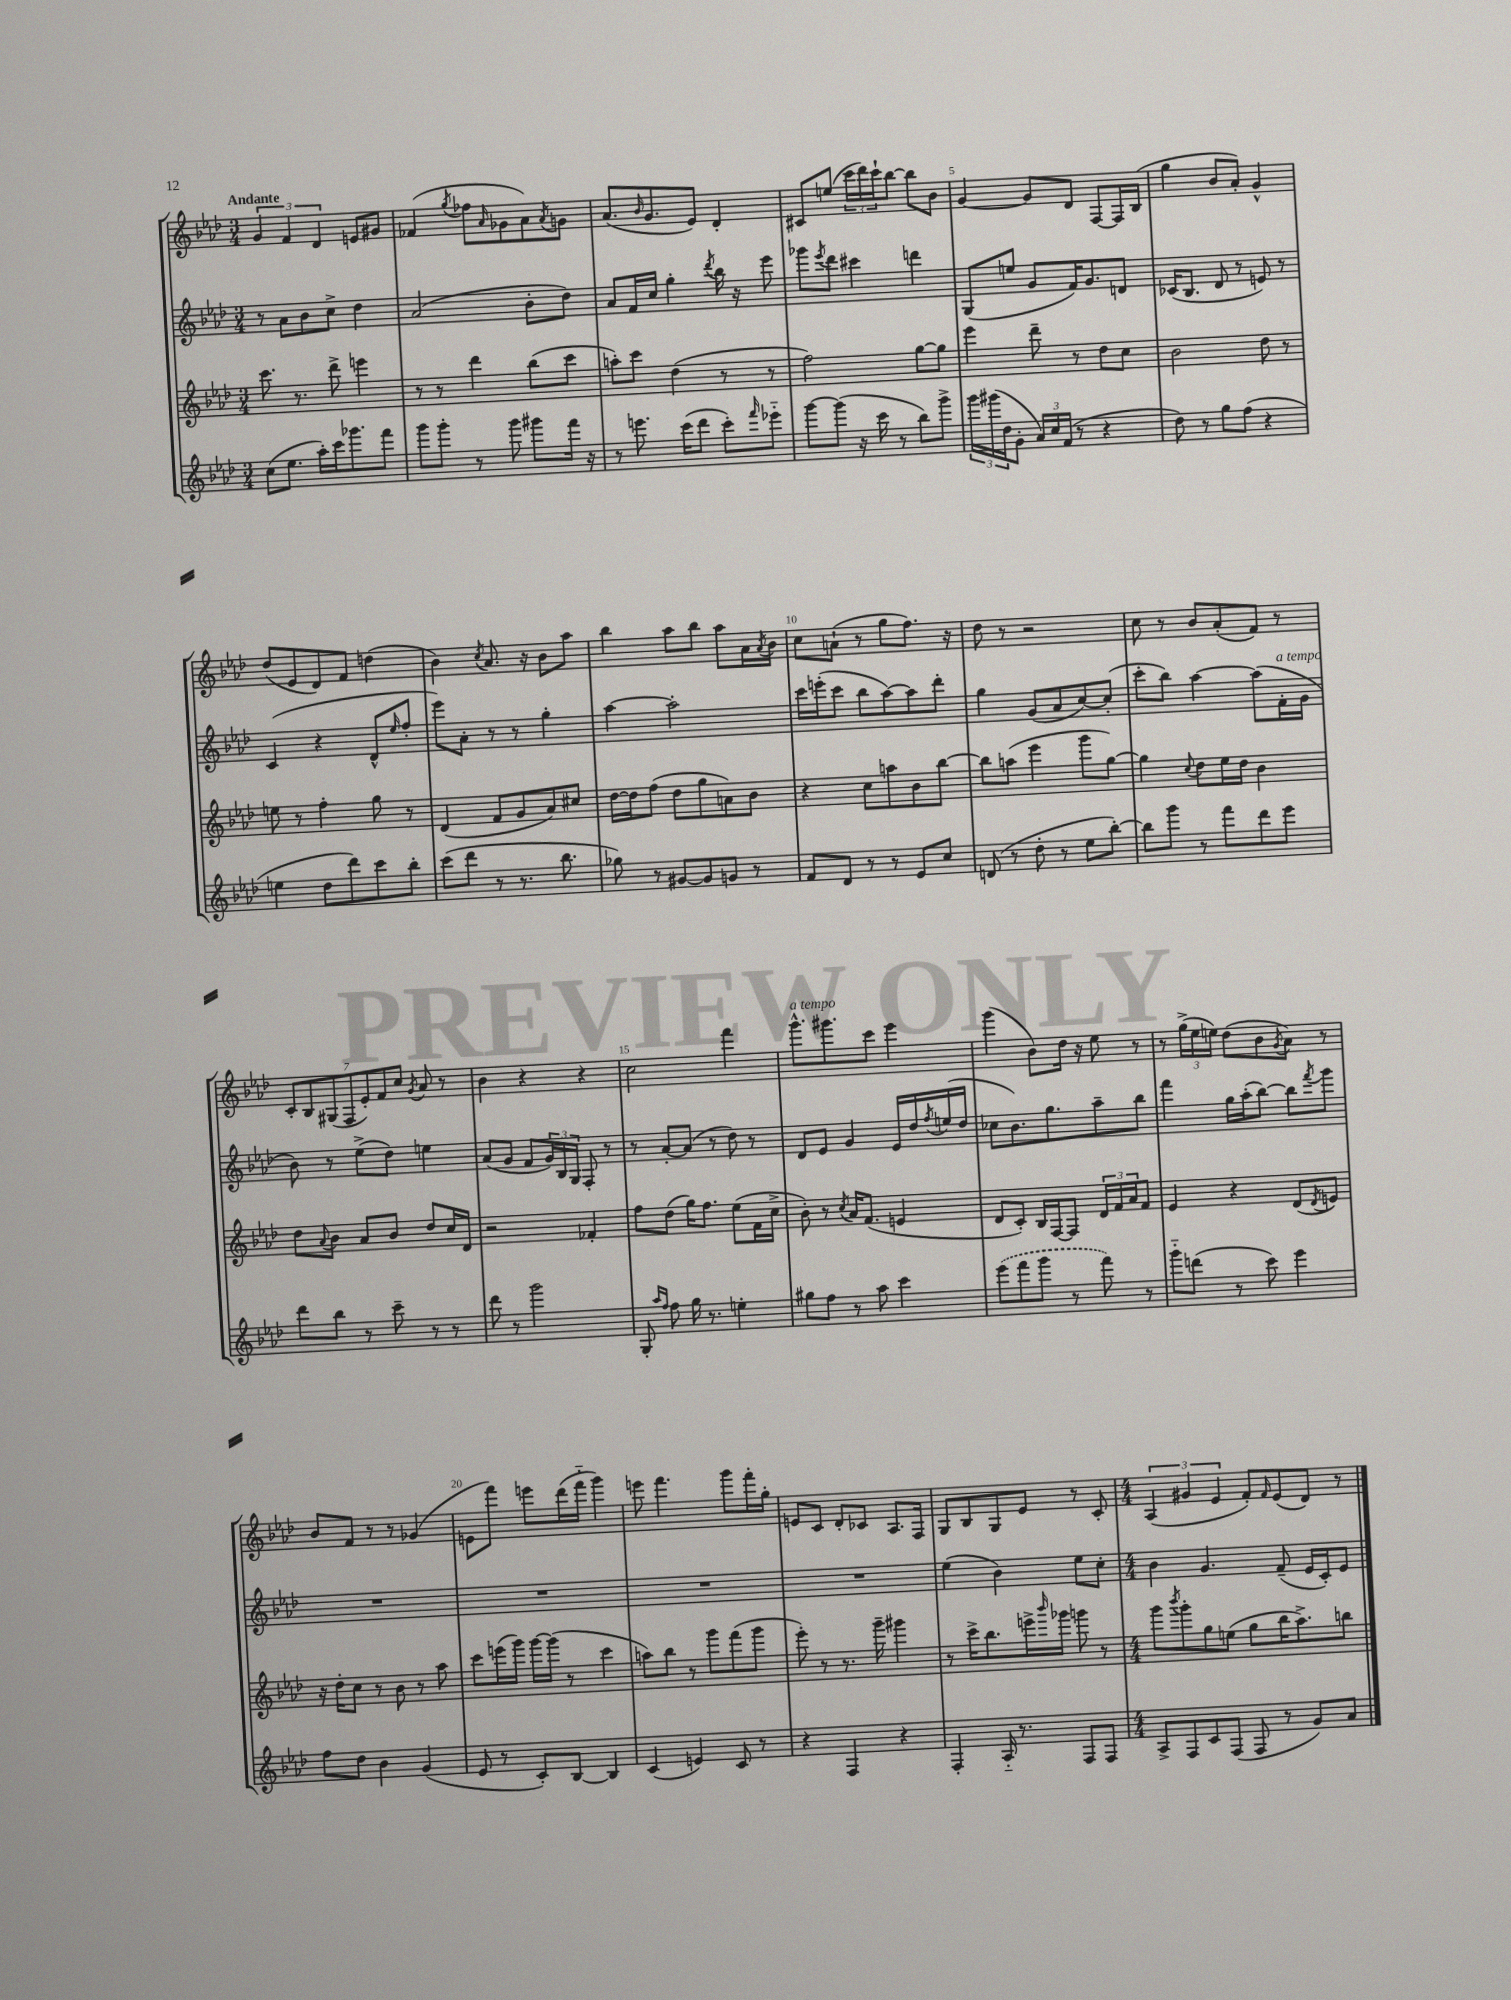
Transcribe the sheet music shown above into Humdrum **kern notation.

**kern	**kern	**kern	**kern
*staff4	*staff3	*staff2	*staff1
*clefG2	*clefG2	*clefG2	*clefG2
*k[b-e-a-d-]	*k[b-e-a-d-]	*k[b-e-a-d-]	*k[b-e-a-d-]
*M3/4	*M3/4	*M3/4	*M3/4
(8cc\L	8.ccc\	8r	6g/
8.ee-\J	.	8a-\L	.
.	.	.	6f/
.	8.r	.	.
.	.	8b-\	.
16aa-'\LL)	.	.	.
.	.	.	6d-/
16ccc\J	8ddd-^\	8cc^\J	.
8.ggg-\	.	.	.
.	4eee\	4dd-\	8e/L
8fff\J	.	.	8g#/J
=	=	=	=
8ggg\L	8r	(2a-/	(4f-/
8ggg'\J	8r	.	.
.	.	.	8qgg/
8r	4ddd-\	.	8ff-\L
.	.	.	16qqa-/
8ggg\	.	.	8g-\
8ggg#\L	(8bb-\L	8b-'\L	8a-\)
.	.	.	8qa-/
16fff\Jk	8ccc\J	8dd-\J)	8g\J
16r	.	.	.
=	=	=	=
8r	8aa'\L)	8a-/L	(8.a-/L
8.eee\	8ccc\J	16f/L	.
.	.	.	16qqb-/
.	.	16cc/JJ	8.g/
.	(4dd-\	4gg'\	.
(16ccc\LK	.	.	.
8ddd-\J	.	.	8e-/J)
.	.	8qddd-/	.
8ccc'\L)	8r	16bb-\	4d-'/
.	.	16r	.
16qqfff/	.	.	.
8eee-'~\J	8r	8eee-\	.
=	=	=	=
[8ggg\L	2ff\)	8ggg-\L	8c#/L
.	.	8qeee-/	.
(8ggg\]J	.	8ddd-\J	(8ee/J
16r	.	4ccc#\	24ccc\LL
.	.	.	24ddd-\)
16ccc\	.	.	.
.	.	.	24ccc`\J
8r	.	.	[8bb-\J
8bb-\L)	[8gg\L	4ddd\	8bb-\]L
8ggg^\J	8gg\]J	.	8b-\J
=	=	=	=
24ggg\LL	4eee-\	(8G/L	[4g/
(24ggg#\	.	.	.
24dd-\J	.	.	.
8g'\J	.	8ee/J	.
24a-/LL)	8ddd-~\	8g/L	8g/]L
24cc/	.	.	.
(24f/JJ	.	.	.
8r	8r	16f/K)	8d-/J
.	.	8.g/	.
4r	8dd-\L	.	[8F/L
.	8cc\J	8d/J	16F/]L
.	.	.	(16B-/JJ
=	=	=	=
8dd-\)	2b-\	(16c-/LK	4gg\
.	.	8.B-/J	.
8r	.	.	.
8gg\L	.	8d-/	8b-/L
(8ff\J	.	8r	8a-'/J)
4r	8dd-\	8e/)	4g^^/
.	8r	8r	.
=	=	=	=
4ee\	8ee\	(4c/	(8dd-/L
.	8r	.	8e-/
8dd-\L	4ff'\	4r	8d-/)
8ddd-\)	.	.	8f/J
8ccc\	8gg\	8d-^^/L	(4dd\
.	.	16qqee-/	.
8bb-'\J	8r	8ff'/J	.
=	=	=	=
(8ccc\L	(4d-/	8eee-\L)	4b-\)
8ddd-\J	.	8a-'\J	.
.	.	.	8qcc/
8r	8f/L	8r	8.a-/
8.r	8g/	8r	.
.	.	.	16r
.	8a-/)	4gg'\	8b-\L
8.bb-\	.	.	.
.	8cc#/J	.	8aa-\J
=	=	=	=
8gg-\)	[16dd-\LL	[4aa-\	4bb-\
.	16dd-\]J	.	.
8r	(8ff\J	.	.
[8g#/L	8dd-\L	2aa-'\]	8aa-\L
8g#/]	8gg\	.	8bb-\J
8g/J	8a\)	.	8aa-\L
8r	8b-\J	.	16a-\L
.	.	.	8qa-/
.	.	.	16b-\JJ
=	=	=	=
8f/L	4r	16ccc\LL	8cc\L
.	.	(16eee'\J	.
8d-/J	.	8ccc\J	(8a`\J
8r	8cc\L	8bb-\L	8r
8r	8aa\	[8aa-\)	8gg\L
8e-/L	8b-\	8aa-\]	8.ff\J)
8cc/J	[8bb-\J	8ddd-'\J	.
.	.	.	16r
=	=	=	=
(8d/	8bb-\]L	4gg\	8dd-\
8r	(8aa\J	.	8r
8dd-'\	4eee-\	(8g/L	2r
8r	.	8a-/	.
8ee-\L	8ggg\L	[8cc/)	.
[8bb-'\J)	[8gg\J)	(8cc'/]J	.
=	=	=	=
8bb-\]L	4gg\]	8ccc'\L	8cc\
8ggg\J	.	8bb-\J)	8r
.	8qqcc/	.	.
8r	8dd-\L	[4aa-\	8b-/L
8fff\L	16ee-\L	.	(8a-'/
.	16dd-\JJ	.	.
8ddd-\	4b-\	(8aa-\]L	8f/J)
8eee-\J	.	16f'\L	8r
.	.	16g\JJ	.
=	=	=	=
8ddd-\L	8dd-\L	8b-\)	14c'/L
.	.	.	14B-/
.	8qqa-/	.	.
8bb-\J	8b-\J	8r	.
.	.	.	(14G#/
.	.	.	14F/
8r	8a-/L	(8ee-^\L	.
.	.	.	14e-'/)
.	.	.	14f/
8ccc~\	8b-/J	8dd-\J)	.
.	.	.	14cc/J
.	.	.	8qg/
8r	8dd-/L	4ee\	8a-/
8r	16cc/L	.	8r
.	16d-/JJ	.	.
=	=	=	=
8ddd-\	2r	(8a-/L	4b-\
8r	.	8g/J	.
2ggg\	.	8f/L	4r
.	.	24g/L)	.
.	.	24B-/	.
.	.	24G/JJ	.
.	4f-'/	8F'/	4r
.	.	8r	.
=	=	=	=
8G'/	8ff\L	8r	2cc\
16qqaa-/LL	.	.	.
16qqff/JJ	.	.	.
8ff\	(8dd-\J	[8a-'/L	.
16gg\	16gg\LK)	(8a-/]J	.
8.r	8.ff\J	.	.
.	.	8r	.
4ee'\	(8ee-\L	8dd-\)	4fff\
.	16f\L	8r	.
.	16cc^\JJ	.	.
=	=	=	=
8gg#\L	8b-'\)	8d-/L	8.ggg^^\L
8ff\J	8r	8e-/J	.
.	.	.	8.ggg#\
.	8qcc/	.	.
8r	16a-/LK	4g/	.
.	(8.f/J	.	.
8aa-\	.	.	8ccc\J
4ccc\	4e/	16e-/LL	4eee-\
.	.	16dd-/	.
.	.	8qff/	.
.	.	(16ee/	.
.	.	16dd-/JJ	.
=	=	=	=
(8eee-\L	8d-/L	8cc-\L	(4ggg\
8fff\	8c'/J)	8.b-\)	.
8ggg\J	16B-/LL	.	8b-\L)
.	[16F/J	8.gg\	.
8r	8F/]J	.	16dd-\Jk
.	.	.	16r
8fff\)	24d-/LL	8aa-~\	8ee-\
.	24f/	.	.
.	24a-/J	.	.
8r	8f/J	8bb-\J	8r
=	=	=	=
8ggg'~\L	4e-/	4fff\	8r
(8ddd\J	.	.	(24gg^\LL
.	.	.	24ee-\
.	.	.	24ee\JJ)
8r	4r	16gg\LL	(8dd-\L
.	.	(16aa-'\J	.
8ccc\)	.	[8bb-\J)	8b-\
.	.	.	8qg/
4eee-\	(8d-/L	8bb-\]L	8a-\J)
.	8qd-/	8qfff/	.
.	8e/J)	8ggg\J	8r
=	=	=	=
8ff\L	16r	2.r	8b-/L
.	16dd-'\LK	.	.
8dd-\J	8cc\J	.	8f/J
4b-\	8r	.	8r
.	8b-\	.	8r
(4g/	8r	.	(4g-/
.	8aa-\	.	.
=	=	=	=
8e-/	8ccc\L	2.r	8e\L
8r	(16eee\L	.	8fff\J)
.	16ggg\JJ)	.	.
8c'/L)	[16ggg\LL	.	8eee\L
.	(16ggg\]JJ	.	.
[8B-/J	8r	.	(16ddd-\L
.	.	.	16fff'~\JJ
4B-/]	4ccc\	.	4ggg\)
=	=	=	=
(4c/	8aa\L)	2.r	8eee\
.	8bb-\J	.	4.fff\
4e/)	8r	.	.
.	8ggg\L	.	.
8c/	(8fff\	.	8ggg\L
8r	8ggg\J	.	16fff'\L
.	.	.	16gg'\JJ
=	=	=	=
4r	8eee-'\)	2.r	8e/L
.	8r	.	8c/J
4F/	8.r	.	8d-'/L
.	.	.	8c-/J
.	16ggg~\	.	.
4r	4ggg#\	.	8.A-/L
.	.	.	16F/Jk
=	=	=	=
4F'/	8r	(4ee-\	8G/L
.	16ccc^\LK	.	8B-/
.	8.bb-\	.	.
16A-'~/	.	4b-\)	8G/
8.r	.	.	.
.	16eee^\L	.	8e-/J
.	16qqbbb-/	.	.
.	16ggg-\JJ	.	.
8F/L	8ggg\	8ee-\L	8r
8F/J	8r	8cc'\J	8c'/
=	=	=	=
*M4/4	*M4/4	*M4/4	*M4/4
8A-^/L	8ggg\L	4b-\	(6A-/
.	8qbbb-/	.	.
8F/	8ggg'\	.	.
.	.	.	6g#/
8c/	8gg\	4.g/	.
.	.	.	6e-/
(8F/J	(8ee\J	.	.
8F/	8gg\L	.	8f'/L)
.	.	.	16qqf/
8r	16bb-\K	(8f~/	(8e-/
.	8.aa-^\)	.	.
8g/L)	.	16e-/LL	8d-/J)
.	.	16c'/J)	.
8a-/J	8bb\J	8e-/J	8r
==	==	==	==
*-	*-	*-	*-
